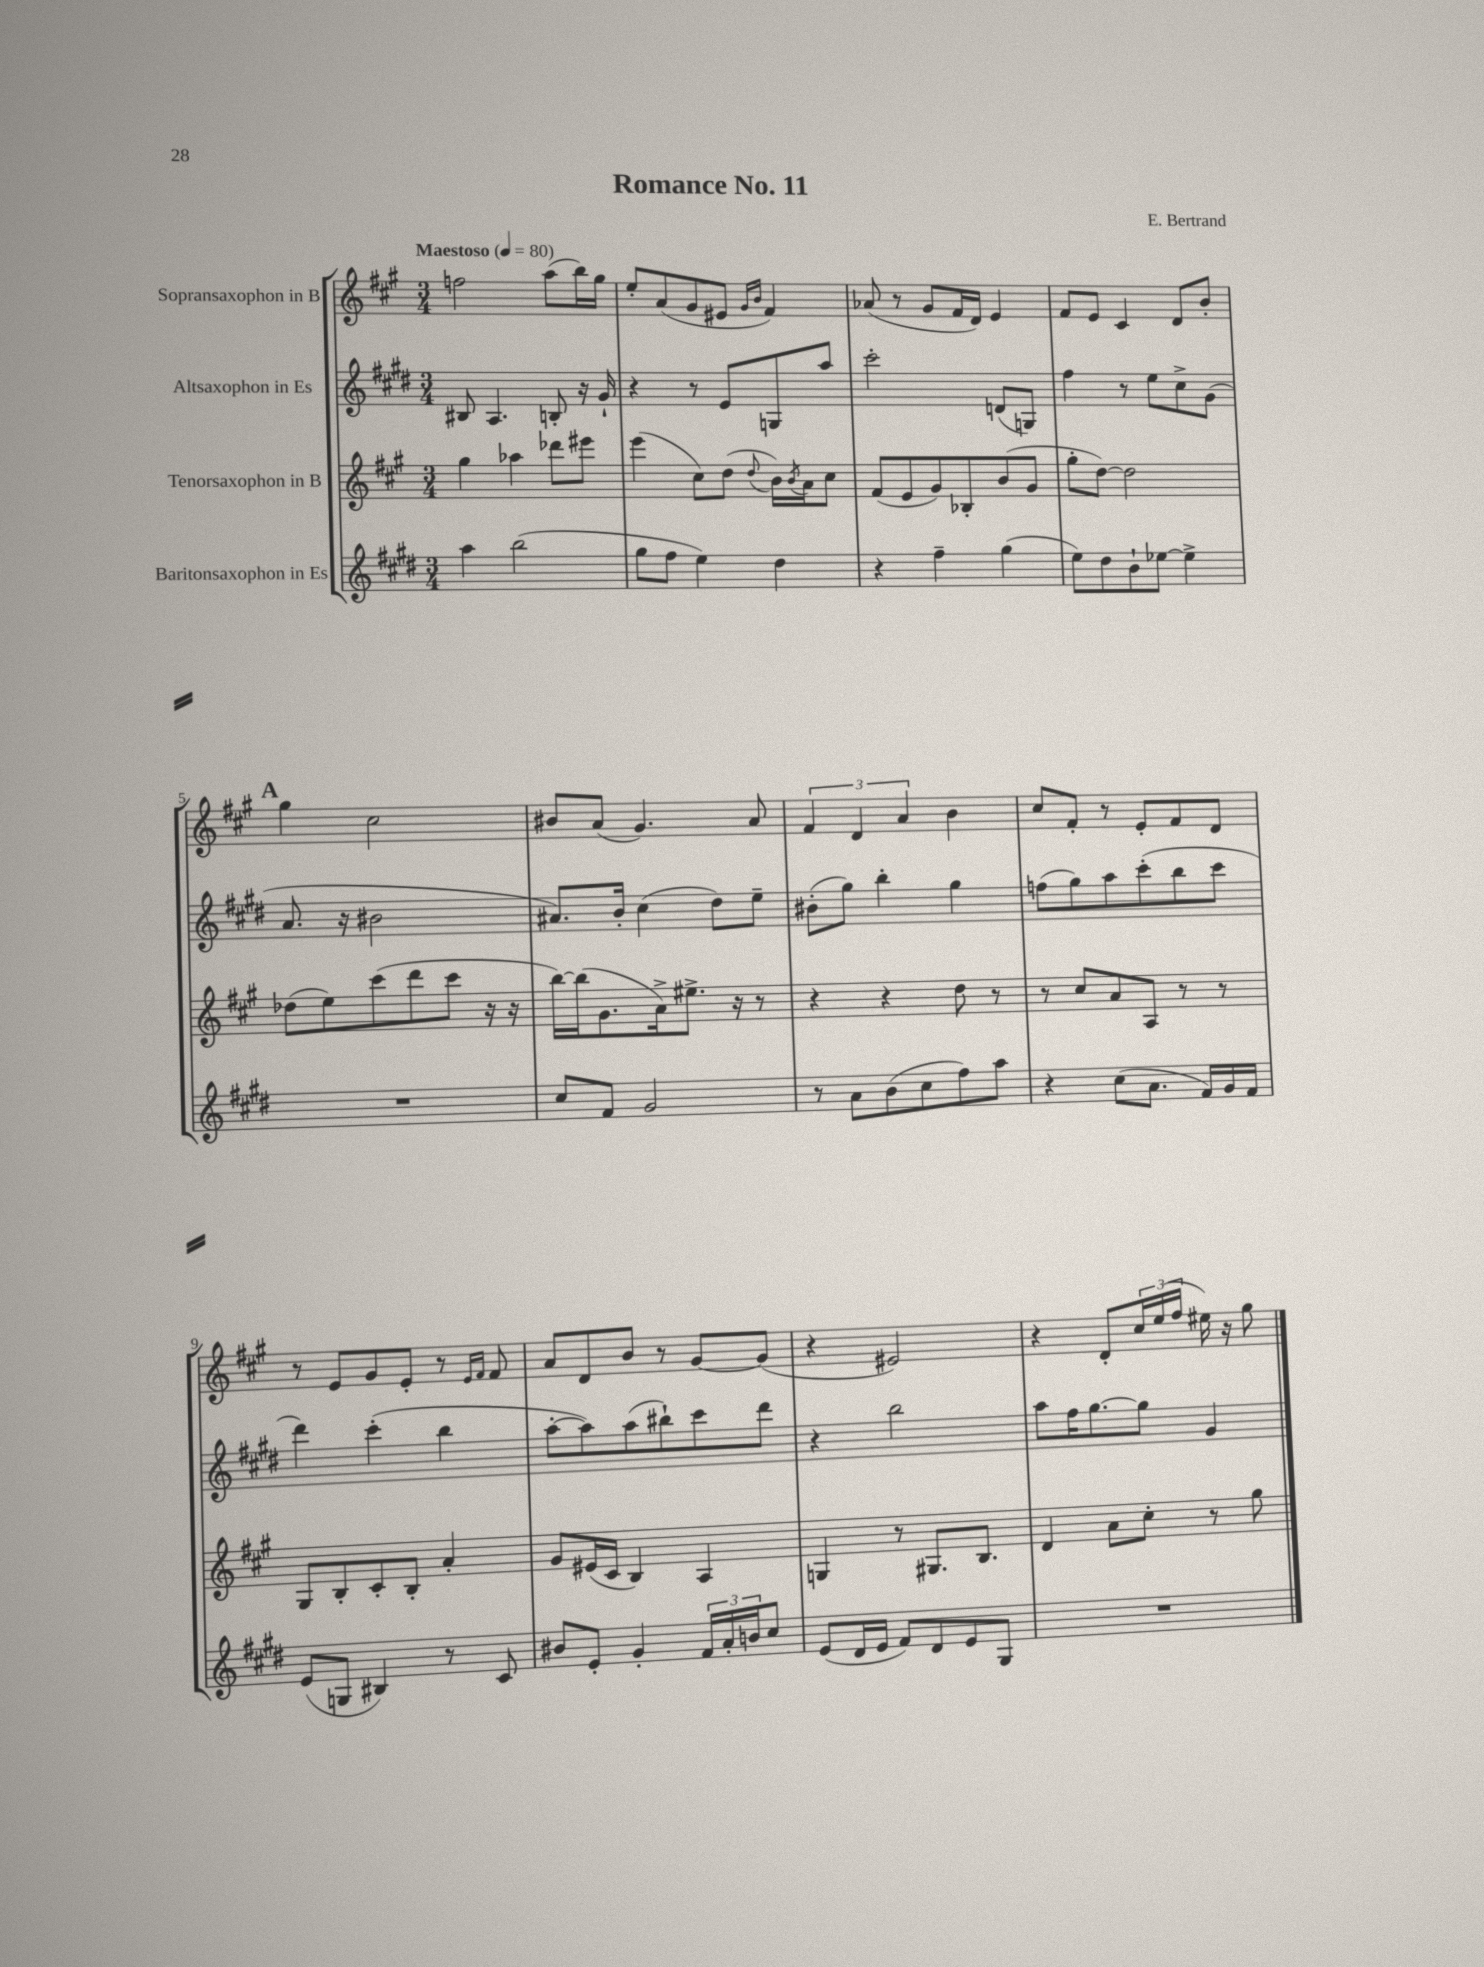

**kern	**kern	**kern	**kern
*part4	*part3	*part2	*part1
*staff4	*staff3	*staff2	*staff1
*I"Baritonsaxophon in Es	*I"Tenorsaxophon in B	*I"Altsaxophon in Es	*I"Sopransaxophon in B
*clefG2	*clefG2	*clefG2	*clefG2
*k[f#c#g#d#]	*k[f#c#g#]	*k[f#c#g#d#]	*k[f#c#g#]
*M3/4	*M3/4	*M3/4	*M3/4
*MM80	*MM80	*MM80	*MM80
=1	=1	=1	=1
!	!	!	!LO:TX:a:B:t=Maestoso
4aa\	4gg#\	8B#X/	2ffn\
.	.	4.A/	.
(2bb\	4aa-X\	.	.
.	8ddd-X\L	8Bn'/	(8aa\L
.	8eee#X\J	16r	16bb\L)
.	.	16g#`/	16gg#\JJ
=2	=2	=2	=2
8gg#\L	(4eee\	4r	8ee'/L
8ff#\J	.	.	(8a/
4ee\)	8cc#\L)	8r	8g#/
.	(8dd\J	8e/L	8e#X/J
.	.	.	16qqg#/LL
.	8qqdd/	.	16qqb/JJ
4dd#\	16b\LL)	8Gn/	4f#/)
.	8qb/	.	.
.	16a\J	.	.
.	8cc#\J	8aa/J	.
=3	=3	=3	=3
4r	(8f#/L	2ccc#'\	(8a-X/
.	8e/	.	8r
4ff#~\	8g#/)	.	8g#/L
.	8B-X'/	.	16f#/L
.	.	.	16d/JJ)
(4gg#\	(8b/	(8dn/L	4e/
.	8g#/J	8Gn/J)	.
=4	=4	=4	=4
8ee\L)	8gg#'\L	4ff#\	8f#/L
8dd#\	[8dd\J)	.	8e/J
8b`\	2dd\]	8r	4c#/
[8ee-X\J	.	8ee\L	.
4ee-^\]	.	8cc#^\	8d/L
.	.	(8g#\J	8b'/J
!!LO:LB:g=z
!!LO:REH:place=s1:t=A
=5	=5	=5	=5
2.r	(8dd-X\L	8.a/	4gg#\
.	8ee\)	.	.
.	.	16r	.
.	(8ccc#\	2b#X\	2cc#\
.	8ddd\	.	.
.	8ccc#\J	.	.
.	16r	.	.
.	16r	.	.
=6	=6	=6	=6
8cc#/L	[16bb\LL)	8.a#X/L)	8b#X/L
.	(16bb\J]	.	.
8f#/J	8.g#\	.	(8a/J
.	.	16b'/Jk	.
2g#/	.	(4cc#\	4.g#/)
.	16a^\k)	.	.
.	8.ee#X^\J	.	.
.	.	8dd#\L)	.
.	16r	.	.
.	8r	8ee~\J	8a/
=7	=7	=7	=7
8r	4r	(8b#X'\L	6f#/
8a\L	.	8gg#\J)	.
.	.	.	6d/
(8b\	4r	4bb'\	.
.	.	.	6a/
8cc#\	.	.	.
8ff#\)	8dd\	4gg#\	4b\
8aa\J	8r	.	.
=8	=8	=8	=8
4r	8r	(8ffn\L	8cc#/L
.	8cc#/L	8gg#\)	8f#'/J
(8cc#\L	8a/	8aa\	8r
8.a\J	8A/J	(8ccc#'\	8e'/L
.	8r	8bb\	8f#/
16f#/LL)	.	.	.
16g#/	8r	8ccc#\J	8d/J
16f#/JJ	.	.	.
!!LO:LB:g=z
=9	=9	=9	=9
(8e/L	8G#/L	4ddd#\)	8r
8Gn/J	8B'/	.	8e/L
4B#X/)	8c#'/	(4ccc#'\	8g#/
.	8B'/J	.	8e'/J
8r	4a'/	4bb\	8r
.	.	.	16qqe/LL
.	.	.	16qqf#/JJ
8c#/	.	.	8f#/
=10	=10	=10	=10
8b#X/L	8g#/L	[8aa'\L	8a/L
8e'/J	(16e#X/L	8aa\])	8d/
.	16c#/JJ	.	.
4g#'/	4B/)	(8aa\	8b/J
.	.	8bb#X`\)	8r
24f#/LL	4A/	8ccc#\	[8g#/L
24a'/	.	.	.
24bn/J	.	.	.
8cc#/J	.	8ddd#\J	(8g#/J]
=11	=11	=11	=11
(8e/L	4Gn/	4r	4r
16d#/L	.	.	.
16e/JJ	.	.	.
8f#/L)	8r	2bb\	2e#X/)
8d#/	8.G#X/L	.	.
8e/	.	.	.
.	8.B/J	.	.
8G#/J	.	.	.
=12	=12	=12	=12
2.r	4d/	8aa\L	4r
.	.	16ff#\K	.
.	.	[8.gg#\	.
.	8a\L	.	8d'/L
.	8cc#'\J	8gg#\J]	24cc#/L
.	.	.	(24ee/
.	.	.	24ff#/JJ
.	8r	4g#/	16ee#X\)
.	.	.	16r
.	8gg#\	.	8gg#\
==	==	==	==
*-	*-	*-	*-
